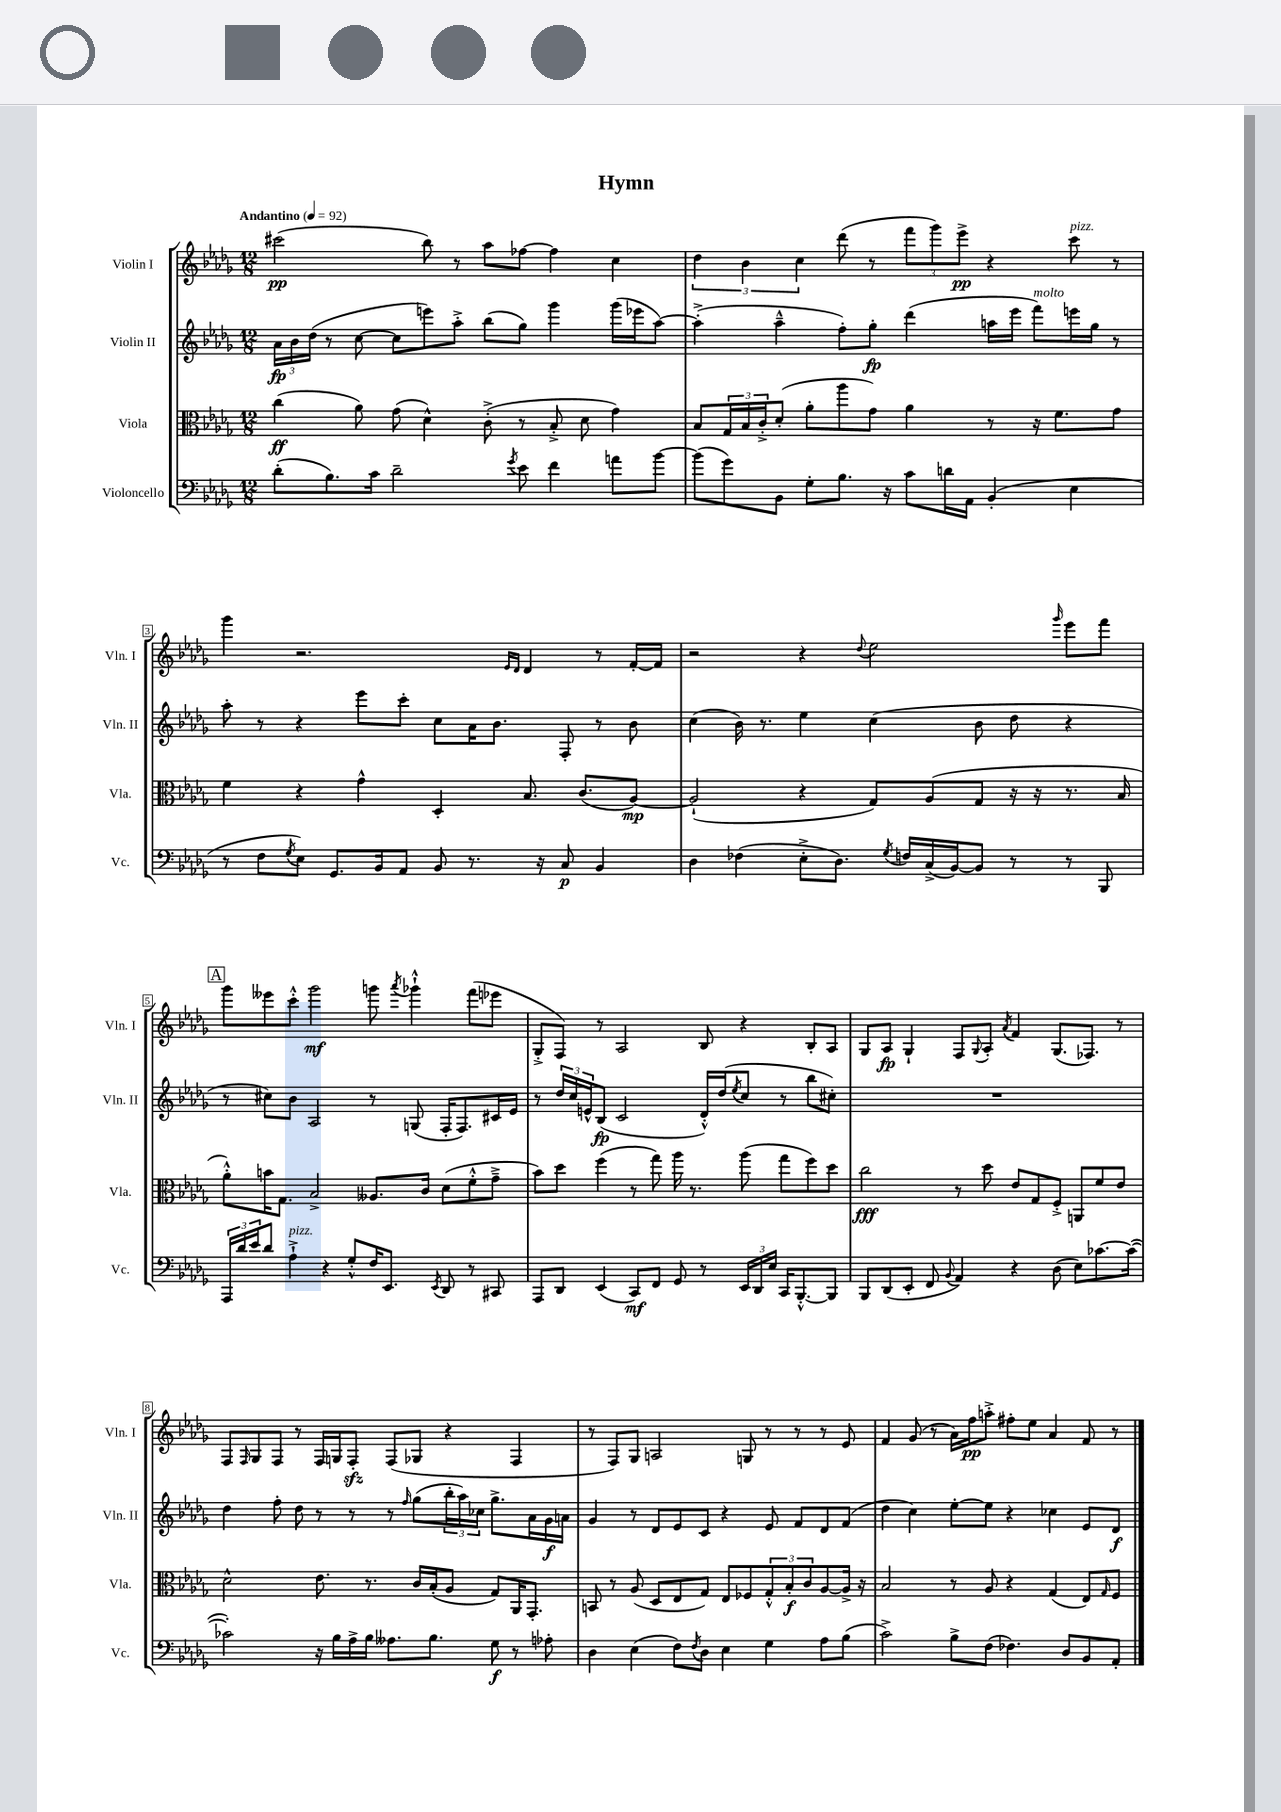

**kern	**kern	**kern	**kern
*staff4	*staff3	*staff2	*staff1
*clefF4	*clefC3	*clefG2	*clefG2
*k[b-e-a-d-g-]	*k[b-e-a-d-g-]	*k[b-e-a-d-g-]	*k[b-e-a-d-g-]
*M12/8	*M12/8	*M12/8	*M12/8
*MM92	*MM92	*MM92	*MM92
(8d-'	(4cc	24a-	(2ccc#
.	.	24b-	.
.	.	(24dd-	.
8.B-)	.	8r	.
.	8a-)	[8cc	.
16c	.	.	.
2d-~	(8g-	8cc]	.
.	4d-^^)	8eee)	8bb-)
.	.	8aa-'^	8r
.	(8c'^	(8bb-	8aa-
8qg-	.	.	.
8e-	8r	8gg-)	[8ff-
4f	8B-'^	4ggg-	4ff-]
.	8d-	.	.
8a	4g-)	(16ggg-	4cc
.	.	16eee-	.
[8b-	.	[8aa-)	.
=	=	=	=
(8b-]	8B-	(4aa-'^]	6dd-
8g-)	24G-	.	.
.	24B-	.	6b-
.	24c'^	.	.
8BB-	(8d-'	4aa-~^^	.
.	.	.	6cc
8G-'	8a-'	.	.
8.B-	8aa-	8ff')	(8ddd-
.	8g-)	8gg-'	8r
16r	.	.	.
8c	4a-	(4ddd-	12fff
.	.	.	12ggg-)
16d	.	.	.
.	.	.	12eee-^
16AA-	.	.	.
(4BB-'	8r	16aa	4r
.	.	16eee-	.
.	16r	8fff)	.
.	8.f	.	.
4E-	.	16eee	8ccc
.	.	16gg-	.
.	8g-	8r	8r
=	=	=	=
8r	4f	8aa-'	4ggg-
8F	.	8r	.
8qG-	.	.	.
8E-)	4r	4r	2.r
8.GG-	.	.	.
.	4g-^^	8eee-	.
16BB-	.	.	.
8AA-	.	8ccc'	.
8BB-	4D-'	8cc	.
8.r	.	16a-	.
.	.	8.b-	.
.	.	.	16qqe-
.	.	.	16qqd-
.	8.B-	.	4d-
16r	.	.	.
8C	.	8F'	.
.	(8.c	.	.
4BB-	.	8r	8r
.	[8A-)	8b-	[16f'
.	.	.	16f]
=	=	=	=
4D-	(2A-`]	(4cc	2r
(4F-	.	16b-)	.
.	.	8.r	.
8E-'^	4r	4ee-	4r
8.D-)	.	.	.
.	.	.	8qqdd-
.	8G-)	(4cc	2ee-
8qG-	.	.	.
16F	.	.	.
(16C^	(8A-	.	.
[16BB-)	.	.	.
8BB-]	8G-	8b-	.
8r	16r	8dd-	.
.	16r	.	.
.	.	.	16qqggg-
8r	8.r	4r	8eee-
8BBB-	.	.	8fff
.	16B-	.	.
=	=	=	=
24AAA-	8a-'^^)	8r	8ggg-
24d-	.	.	.
24e-	.	.	.
8d-	16b	8cc#)	8eee--
.	8.G-	.	.
4A-`^	.	8b-	8ccc'^^
.	2B-^	2A-	2ggg-
4r	.	.	.
8G-'^^	.	.	.
16F	8.A--	8r	8ggg
8.EE-	.	.	.
.	.	.	8qaaa-
.	.	(8G	4ggg-`^^
.	16c	.	.
8qEE-	.	.	.
8DD-	(8d-	16F'	.
.	.	8.F)	.
8r	8f'^^	.	(8fff
8CC#	8g-~^	16c#	8eee-
.	.	16e-	.
=	=	=	=
8AAA-	8b-)	8r	8G-'^
8DD-	8dd-	24dd-	8F)
.	.	24cc	.
.	.	24e^^	.
(4EE-	(4ff	(8B-	8r
.	.	2c	2A-
8CC)	8r	.	.
8FF	8gg-)	.	.
8GG-	16aa-	.	.
.	8.r	.	.
8r	.	16d-'^^)	8B-
.	.	(16dd-	.
.	.	8qee-	.
24EE-	(8aa-	8cc	4r
24DD-	.	.	.
24E-	.	.	.
16CC	8gg-	8r	.
[8.BBB-'^^	.	.	.
.	8ff)	8bb-	8B-'
8BBB-]	8dd-	8cc#')	8A-
=	=	=	=
8BBB-	2cc	1.r	8G-
(8DD-	.	.	8A-
8EE-'	.	.	4G-`
8FF	.	.	.
8qqBB-	.	.	.
4AA-)	8r	.	8F
.	.	.	8qqG-
.	8dd-	.	8A-'
.	.	.	8qa-
4r	8e-	.	4f
.	8G-	.	.
(8D-	8F'^	.	(8.G-
8E-)	8AA	.	.
.	.	.	8.F-)
[8.c-	8f	.	.
.	8e-	.	8r
(16c-_	.	.	.
=	=	=	=
2c-'])	2d-^^	4dd-	8F
.	.	.	16qqF
.	.	.	8G-
.	.	8ff'	8F
.	.	8dd-	8r
16r	8.e-	8r	16F
16B-	.	.	16G
16A-^	.	8r	8F'
16B-	8.r	.	.
8.A--	.	8r	(8F
.	.	16qqff	.
.	16c	(8gg-	8G-
8.B-	(16B-'	.	.
.	8A-	24bb-'	4r
.	.	24aa-)	.
.	.	24cc-	.
8G-	8G-)	8.gg-^	.
8r	16AA-	.	4F
.	8.GG-'	16a-	.
8A-'	.	16g-	.
.	.	16a	.
=	=	=	=
4D-	8BB	4g-	8r
.	8r	.	8F)
(4E-	(8A-	8r	8G-
.	8D-	8d-	2A
8F)	8E-	8e-	.
8qF	.	.	.
8D-	8G-)	8c	.
4E-	8E-	4r	.
.	8F-	.	8G
4G-	12G-'^^	8e-	8r
.	12B-'	.	.
.	.	8f	8r
.	12c	.	.
8A-	[8A-	8d-	8r
(8B-	16A-^]	(8f	8e-
.	16r	.	.
=	=	=	=
2c^)	2B-	4dd-	4f
.	.	4cc)	(8g-
.	.	.	8r
8B-^	8r	[8ee-'	16a-)
.	.	.	16ff
(8F	8A-	8ee-]	8aa'^
4.F-)	4r	4r	8ff#'
.	.	.	8ee-
.	(4G-	4cc-	4a-
8D-	.	.	.
8BB-	8E-)	8e-	8f
.	16qqG-	.	.
8AA-'	8F	8d-	8r
==	==	==	==
*-	*-	*-	*-
